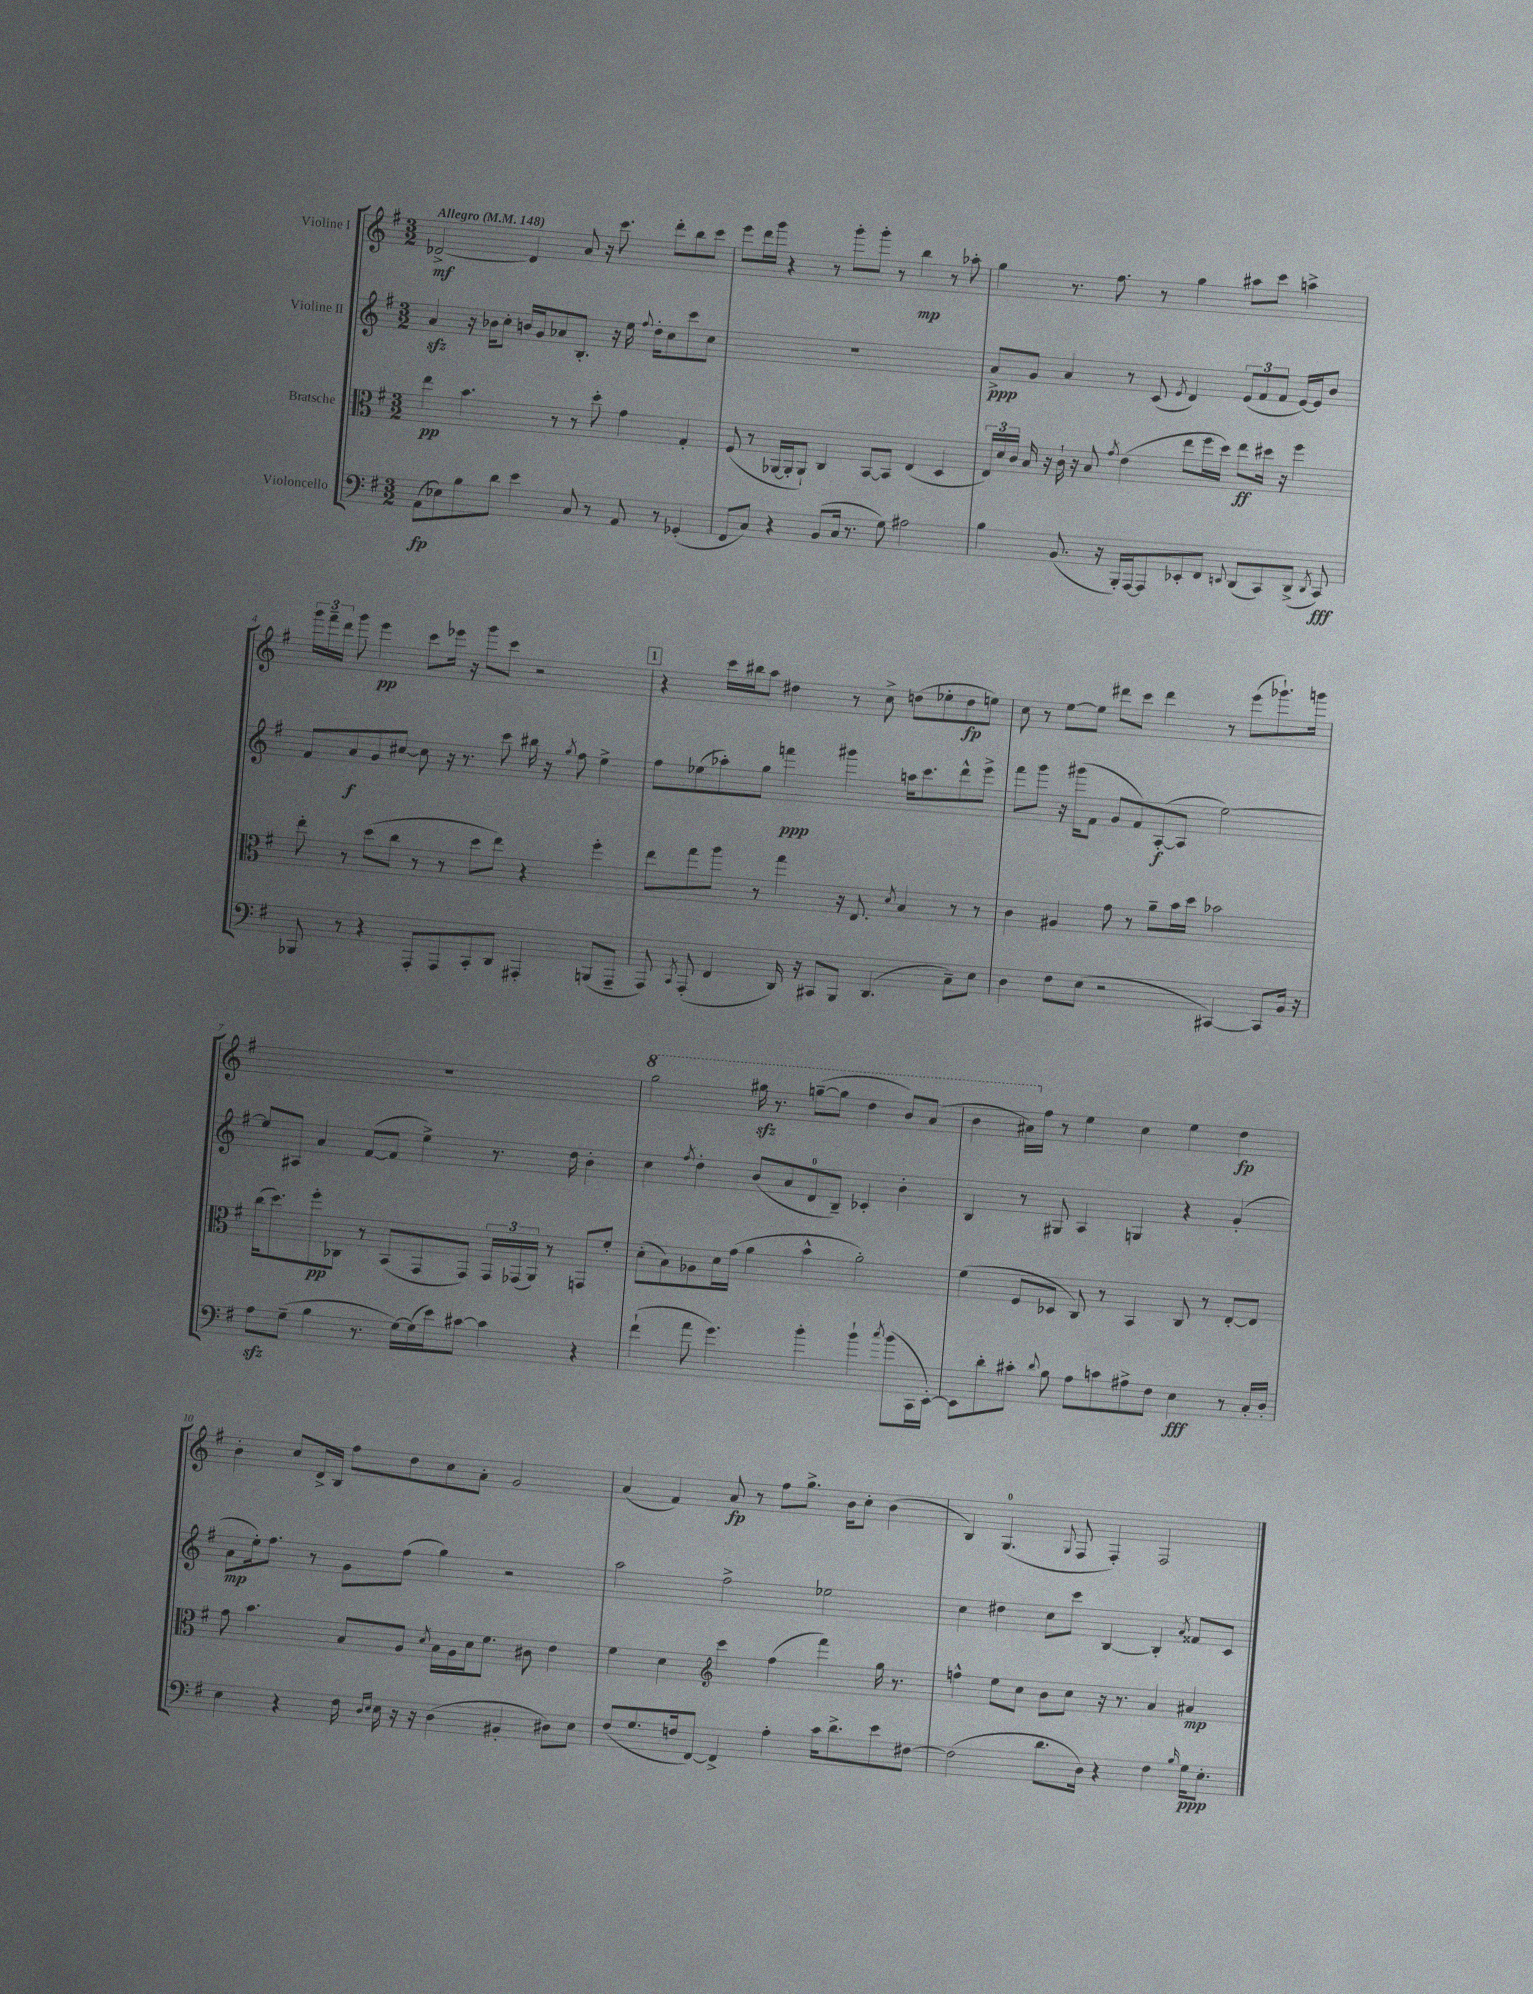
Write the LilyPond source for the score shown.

<<
\new StaffGroup <<
\new Staff = "s0" \with { instrumentName = "Violine I" } {
    \clef treble \key g \major \numericTimeSignature \time 3/2 \tempo "Allegro" 4 = 148
    \autoBeamOff des'2~->\mf des'4 a'8 r16 c'''8. d'''8[-. b''8 c'''8] |
    e'''8[ d'''16 g'''16] r4 r8 g'''8[-. g'''8]-. r8 b''4\mp r8 aes''8-. |
    g''4 r8. fis''8. r8 g''4 ais''8[ c'''8] a''4-> |
    \tuplet 3/2 { g'''16[ fis'''16-- d'''16] } g'''8 e'''4\pp c'''8[ ees'''16] r16 g'''8[ c'''8] r2 |
    \mark \markup { \box "1" } r4 c'''16[ bis''16 a''8] dis''4 r8 c''8-> d''8[( ees''8-. d''8\fp e''8]) |
    c''8 r8 e''8[~ e''8] dis'''8[ c'''8] dis'''4 r8 e'''8[( ges'''8.-!) g'''16] |
    R1. |
    \ottava #1 g'''2 gis'''16\sfz r8. g'''8[~--( g'''8] d'''4 b''8[) a''8]( |
    b''4 ais''16[) \ottava #0 fis''16] r8 e''4 c''4 e''4 d''4\fp |
    b'4-. c''8[ d'16-> b16] fis''8[ d''8 c''8 a'8]-. g'2 |
    a'4( fis'4) a'8\fp r8 fis''8[ g''8.]-> b'16[ c''8]-. b'4( |
    b4) g4.-0( \appoggiatura { g8 } fis8 fis4-.) fis2 \bar "|." |
}
\new Staff = "s1" \with { instrumentName = "Violine II" } {
    \clef treble \key g \major \numericTimeSignature \time 3/2
    \autoBeamOff a'4\sfz r16 bes'16[ c''8]-. b'16[ g'16 aes'8 b8.]-. r16 e''16 \appoggiatura { fis''8 } d''16[-. c''8 c'''8 c''8] |
    R1. |
    a'8[->\ppp g'8] a'4 r8 c'8( \acciaccatura { e'8 } d'4) \tuplet 3/2 { e'8[( fis'8 fis'8] } e'16[~) e'16 b'8] |
    fis'8[ a'8\f g'8 cis''8]~ cis''8 r16 r8. c'''8 bis''16 r16 \acciaccatura { g''8 } fis''8 e''4-> |
    \mark \markup { \box "1" } fis''8[ ees''8( aes''8-.) g''8] f'''4\ppp gis'''4 a''16[ c'''8. d'''8-^ e'''8]-> |
    fis'''8[ g'''8] r16 gis'''16[( fis'8] g'8[ fis'8) a8~-.\f( a8] e''2~) |
    e''8[ ais8] a'4 fis'8[~( fis'8] e''4->) r8. d''16 b'4-. |
    c''4 \acciaccatura { fis''8 } d''4-. b'8[( a'8 d'8-0 b8]--) ces'4-. b'4-. |
    b4 r8 gis8 a4 g4 r4 g'4-.( |
    a'8[\mp e''16-.) fis''8.] r8 g'8[ fis''8]( g''4) r2 |
    a''2 fis''2-> ees''2 |
    c''4 dis''4 c''8[ c'''8] b4~ b4-. \acciaccatura { a'8 } fisis'8[ c'8] \bar "|." |
}
\new Staff = "s2" \with { instrumentName = "Bratsche" } {
    \clef alto \key g \major \numericTimeSignature \time 3/2
    \autoBeamOff e''4\pp b'4. r8 r8 d''8-. g'4 g4-. |
    fis8( r8 aes,16[~ aes,16-. aes,8]-!) c4 b,8[~ b,8] e4( d4 |
    \tuplet 3/2 { e16[) d'16 c'16] } b16 r16 c'16-! r16 b8 \acciaccatura { g'8 } e'4( e''8[ fis''16 d''16]) e''8[\ff dis''16] r16 fis''4 |
    e''8-. r8 d''8[( c''8] r8 r8 d''8[ e''8]) r4 fis''4-. |
    \mark \markup { \box "1" } e''8[ g''8 a''8] r8 g''4 r16 e8. \acciaccatura { d'8 } b4 r8 r8 |
    c'4 ais4 g'8 r8 a'8[-- b'16 d''16] bes'2 |
    c''16[( d''8.) fis''8-.\pp ces8] r8 b,8[( g,8 g,8]) \tuplet 3/2 { g,16[ ges,16( a,16]) } r8 g,8[ fis'8]-. |
    d'8[-.( b8) aes8 d'16 g'16]( a'4 b'4-^ a'2-.) |
    fis'4( fis8[ des8] c8) r8 b,4 c8 r8 e8[~-. e8] |
    g'8 b'4. b8[ a8] \acciaccatura { d'8 } b16[ a16 d'16 fis'8.] cis'8 e'4 |
    fis'4 d'4 \clef treble c'''4 fis''4( fis'''4) g''16 r8. |
    f''4-^ e''8[ c''8] b'8[ c''8] r16 r8. a'4 ais'4\mp \bar "|." |
}
\new Staff = "s3" \with { instrumentName = "Violoncello" } {
    \clef bass \key g \major \numericTimeSignature \time 3/2
    \autoBeamOff a,8[\fp( ees8) b8 d'8] e'4 c8 r8 a,8 r8 ges,4-.( |
    fis,8[ c8]) r4 b,8[( c16] r8. g8) ais2 |
    b4 b,8.( r16 b,,16[-.) a,,16~ a,,8 ees,8-. fis,8] \appoggiatura { e,8 } d,8[( c,8) d,8]->( \acciaccatura { d,8 } c,8\fff) |
    bes,,8 r8 r4 a,,8[-. a,,8 c,8-. d,8] ais,,4-. b,,8[( ais,,8]-- |
    \mark \markup { \box "1" } a,,8) \acciaccatura { c,8 } a,,8-.( fis,4 d,16) r16 cis,8[ b,,8] d,4.( c8[--) e8] |
    d4 fis8[ e8]( r2 cis,4~) cis,8[ b,16] r16 |
    a8[\sfz g8]--( b4 r8. g16[~) g16( e'16) cis'8]~ cis'4 r4 |
    fis'4-!( a'8 g'4.) b'4-. b'4-! \acciaccatura { c''8 } b'8[( c,16 e,16]~-.) |
    e,8[ d'8-. cis'8]-. \appoggiatura { d'8 } b8 a8[ c'8 ais8-> fis8] e4\fff r8 c16[-. d16]-. |
    e4 r4 fis16 \grace { d16[ e16] } e16 r16 r16 d4( bis,4-. dis8[) e8] |
    fis8[( g8. f16 fis,8]~) fis,4-> a4-. c'16[ d'8.-> e'8 fis8]~ |
    fis2( d'8.[ d16]) r4 fis4 \grace { b16 } g16[\ppp e8.]-. \bar "|." |
}
>>
>>
